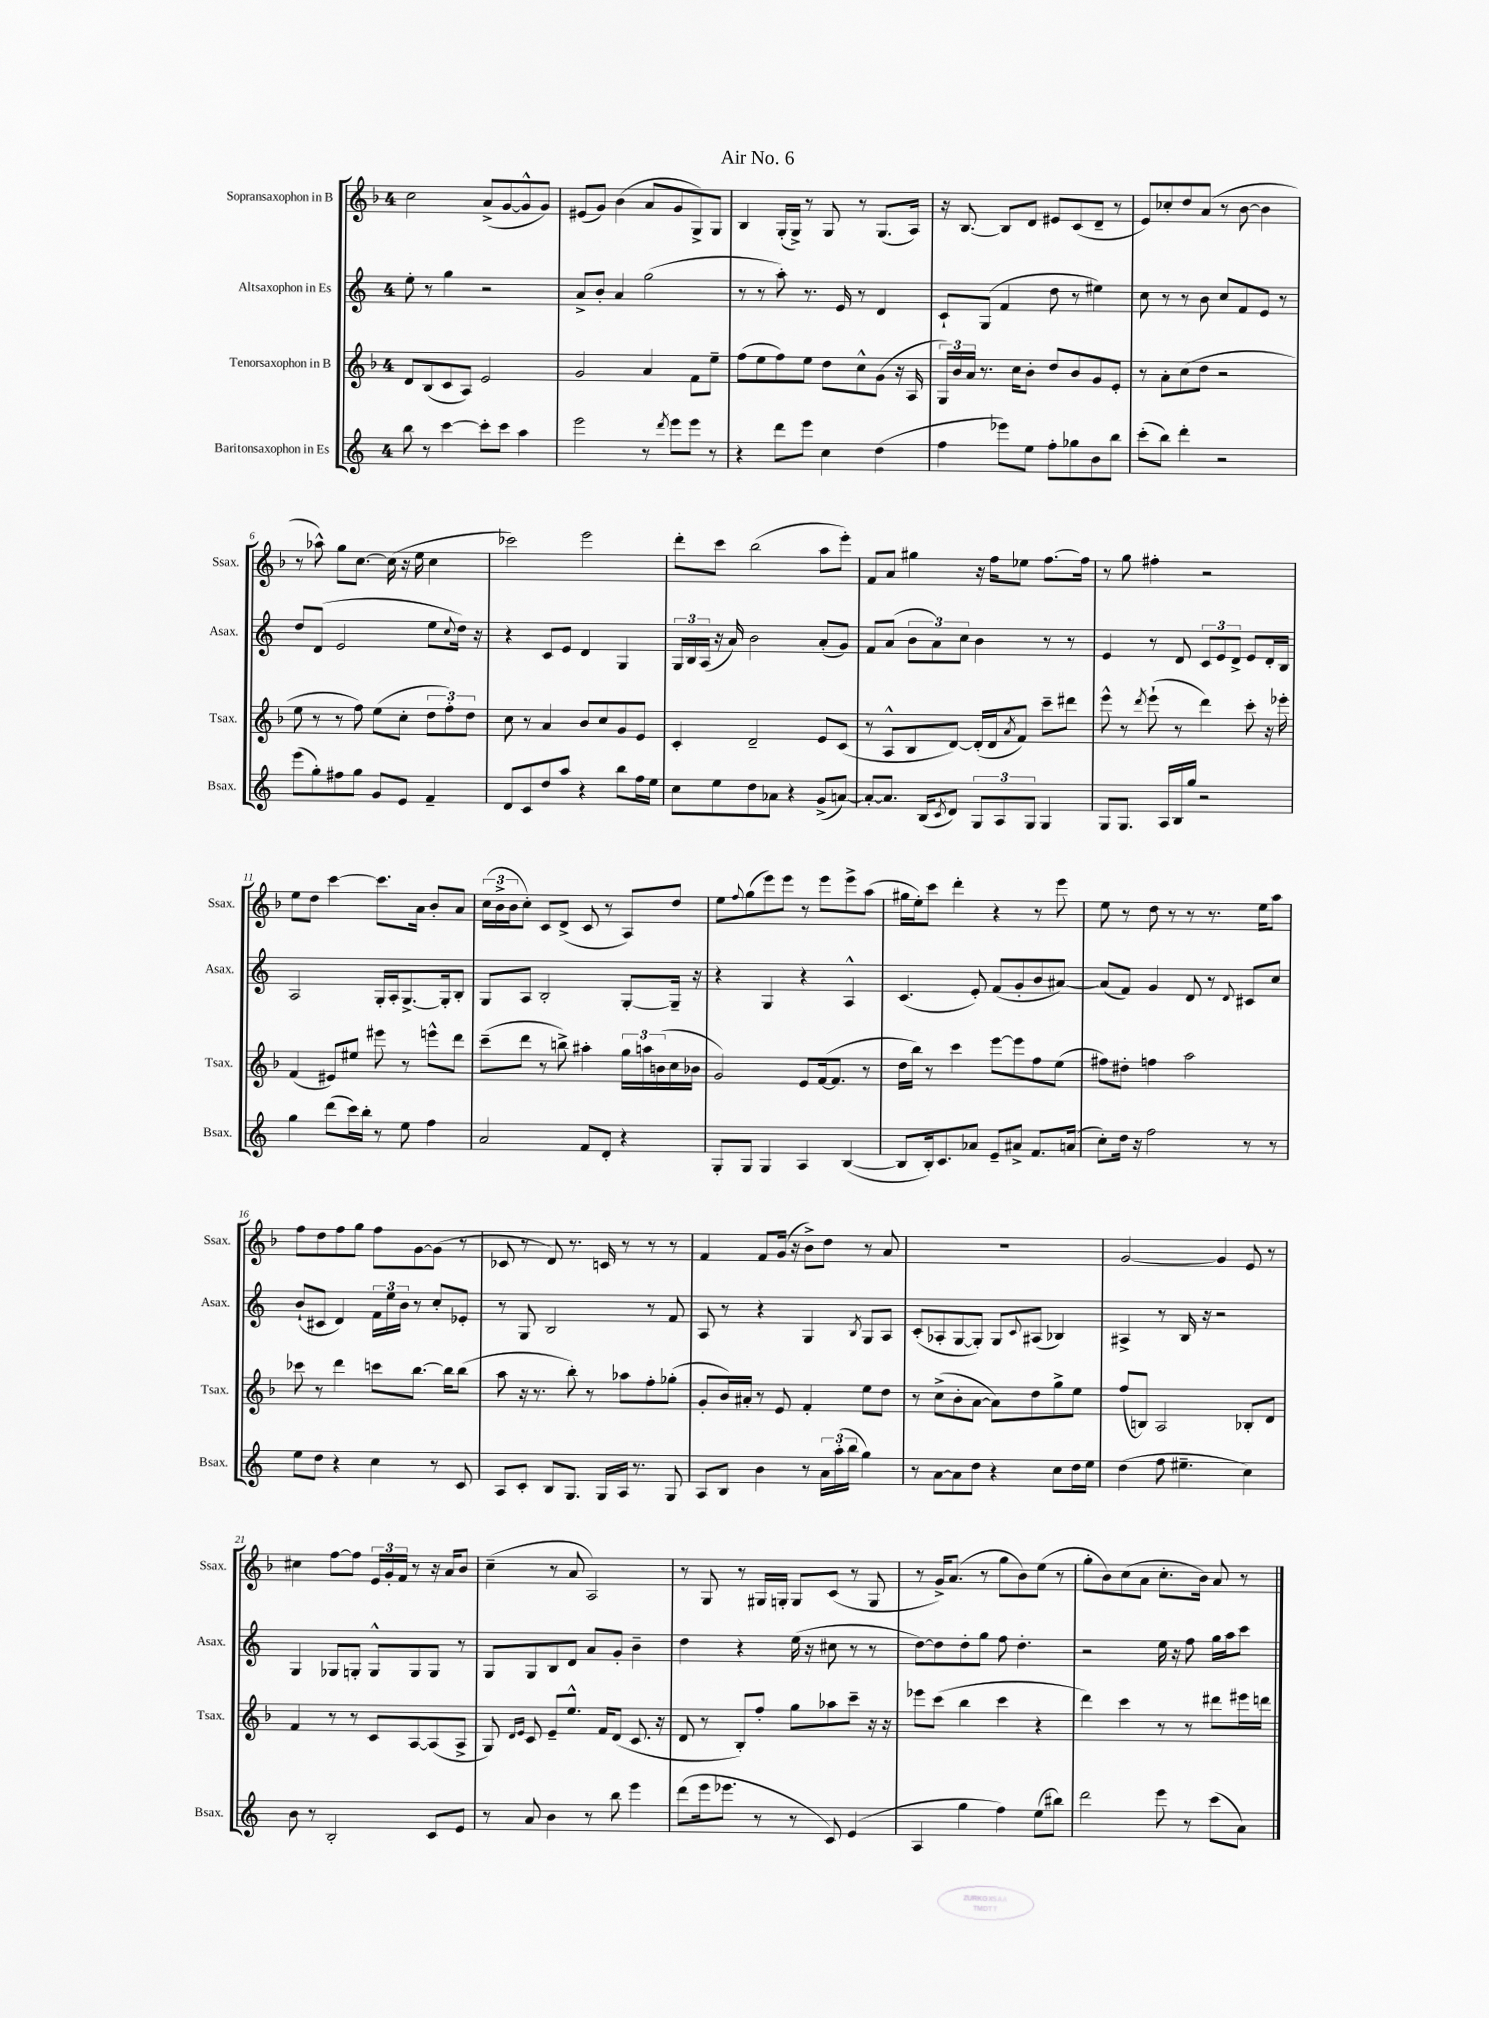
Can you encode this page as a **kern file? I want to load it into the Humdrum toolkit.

**kern	**kern	**kern	**kern
*part4	*part3	*part2	*part1
*staff4	*staff3	*staff2	*staff1
*I"Baritonsaxophon in Es	*I"Tenorsaxophon in B	*I"Altsaxophon in Es	*I"Sopransaxophon in B
*I'Bsax.	*I'Tsax.	*I'Asax.	*I'Ssax.
*clefG2	*clefG2	*clefG2	*clefG2
*k[]	*k[b-]	*k[]	*k[b-]
*M4/4	*M4/4	*M4/4	*M4/4
=1	=1	=1	=1
8bb\	8d/L	8ee'\	2cc\
8r	(8B-/	8r	.
[4ccc\	8c/	4gg\	.
.	8A/J)	.	.
8ccc'\L]	2e/	2r	(8a^/L
8ccc\J	.	.	[8g/
4aa\	.	.	8g^^/]
.	.	.	8g/J)
=2	=2	=2	=2
2eee\	2g/	8a^/L	(8e#X/L
.	.	8b'/J	8g/J)
.	.	4a/	(4b-\
8r	4a/	(2gg\	8a/L
8qddd/	.	.	.
8eee\L	.	.	8g/
8eee\J	8f\L	.	8G^/)
8r	8ee~\J	.	8G/J
=3	=3	=3	=3
4r	(8ff\L	8r	4B-/
.	8ee\	8r	.
8ddd\L	8ff\)	8aa'\)	(16G'/LL
.	.	.	16G^/JJ)
8eee\J	8ee\J	8.r	8r
4cc\	8dd\L	.	8G/
.	.	16e/	.
.	8cc^^\	8r	8r
(4dd\	(8g\J	4d/	(8.G/L
.	16r	.	.
.	16A/	.	16A/Jk)
=4	=4	=4	=4
4ff\	24G/LL)	8c`/L	16r
.	24b-/	.	.
.	.	.	[8.B-/
.	24a/JJ	.	.
.	8.r	(8G/J	.
8eee-X\L)	.	4f/	8B-/L]
.	16cc\KL	.	.
8ee\J	8b-'\J	.	8d/J
8ff'\L	8dd/L	8dd\	8e#X/L
8gg-X\	8b-/	8r	(8c/
8b\	8g/	4ee#X\)	8d~/J
8bb\J	8e'/J	.	8r
=5	=5	=5	=5
(8ccc'\L	8r	8cc\	8e/L)
8bb\J)	8a'\L	8r	8cc-X'/
4ddd'\	(8cc\	8r	8dd/
.	8dd\J	8b\	(8a/J
2r	2r	8cc/L	8r
.	.	8f/	[8b-\
.	.	8e/J	4b-\]
.	.	8r	.
!!LO:LB:g=z
=6	=6	=6	=6
(8eee\L	8ee\	8dd/L	8r
8gg'\)	8r	(8d/J	8aa-X^^\)
8ff#X\	8r	2e/	8gg\L
8gg\J	8ff\)	.	[8.cc\J
8g/L	(8ee\L	.	.
.	.	.	(16cc\]
8e/J	8cc'\J	.	16r
.	.	.	16ee\
4f~/	12dd\L	8ee\L	4cc\
.	12ff'\)	.	.
.	.	8qqcc/	.
.	.	16dd\Jk)	.
.	12dd\J	.	.
.	.	16r	.
=7	=7	=7	=7
8d/L	8cc\	4r	2ccc-X\)
8c/	8r	.	.
8dd/	4a/	8c/L	.
8aa/J	.	8e/J	.
4r	8b-/L	4d/	2eee\
.	8cc/	.	.
8bb\L	8g/	4G/	.
16ff\L	8e/J	.	.
16ee\JJ	.	.	.
=8	=8	=8	=8
8cc\L	4c'/	24G/LL	8ddd'\L
.	.	24B/	.
.	.	(24A/JJ	.
8ee\	.	16r	8ccc\J
.	.	16a/)	.
8dd\	2d~/	2b\	(2bb-\
8a-X\J	.	.	.
4r	.	.	.
(8g^/L	8e/L	(8a'/L	8aa\L
[8an/J)	(8c/J	8g/J)	8eee'\J)
=9	=9	=9	=9
8a'/L_	8r	8f/L	8f/L
8.a/J]	8A^^/L	(8a/J	8a/J
.	8B-/	12b\L	4gg#X\
(16B/KL	.	.	.
.	.	12a\)	.
8qc/	.	.	.
8d/J)	[8d/J)	.	.
.	.	12cc\J	.
12G/L	(16d'/LL]	4b\	16r
.	16d/J	.	16ff\KL
12A/	.	.	.
.	8qa/	.	.
.	8f/J)	.	8ee-X\J
12G/J	.	.	.
4G/	8ccc~\L	8r	[8.ff\L
.	8ddd#X\J	8r	.
.	.	.	16ff\Jk]
=10	=10	=10	=10
8G/L	8eee^^\	4e/	8r
8.G/J	8r	.	8gg\
.	8qddd/	.	.
.	(8eee`\	8r	4ff#X'\
16A/LL	.	.	.
16B/	8r	8d/	.
16gg/JJ	.	.	.
2r	4ddd\)	12c/L	2r
.	.	12e/	.
.	.	12d^/J	.
.	8ccc'\	8e/L	.
.	16r	16d'/L	.
.	16eee-X'\	16B/JJ	.
!!LO:LB:g=z
=11	=11	=11	=11
4gg\	(4f/	2A/	8ee\L
.	.	.	8dd\J
(8ddd\L	8e#X/L)	.	[4ccc\
16ccc\L)	8ee#X/J	.	.
16bb'\JJ	.	.	.
8r	8eee#X\	16G'/LL	8.ccc\L]
.	.	16A'/J	.
8ee\	8r	[8.G^/	.
.	.	.	16a\Jk
4ff\	8eeen^^\L	.	8b-'/L
.	.	16G'/k]	.
.	8ddd\J	8B'/J	8a/J
=12	=12	=12	=12
2a/	(8ccc~\L	8G/L	(24cc\LL
.	.	.	24b-^\
.	.	.	24b-\J
.	8ddd\J	8A/J	8cc'\J)
.	8r	2B'/	8c/L
.	8bbn^\)	.	(8d^/J
8f/L	4aa#X'\	.	8c/
8d'/J	.	.	8r
4r	24gg\LL	[8G'/L	8A/L)
.	24aan\	.	.
.	(24bn\	.	.
.	16cc\	16G~/Jk]	8dd/J
.	16b-X\JJ	16r	.
=13	=13	=13	=13
8G'/L	2g/)	4r	8ee\L
.	.	.	8qqff/
8G/J	.	.	(8gg\
4G/	.	4G/	8eee\)
.	.	.	8eee\J
4A/	8e/L	4r	8r
.	([16f/k	.	8eee\L
.	8.f/J]	.	.
([4B/	.	4A^^/	8eee^\
.	8r	.	(8aa\J
=14	=14	=14	=14
8B/L]	16dd\LL	(4.c/	16gg#X\LL
.	16bb-\JJ)	.	16ee'\J)
16B'/k)	8r	.	8ccc\J
8.c/	.	.	.
.	4ccc\	.	4ddd'\
8a-X/J	.	8e'/)	.
8e~/L	[8eee\L	(8f/L	4r
8a#X^/J	8eee\]	8g'/	.
8.f/L	8ff\	8b/	8r
.	(8ee\J	[8a#X/J)	8eee\
(16an/Jk	.	.	.
=15	=15	=15	=15
8cc'\L)	8ff#X\L)	(8a#/L]	8ee\
16dd\Jk	8dd#X'\J	8f/J)	8r
16r	.	.	.
2ff\	4ffn\	4g/	8dd\
.	.	.	8r
.	2aa\	8d/	8r
.	.	8r	8.r
.	.	8qqd/	.
8r	.	8c#X/L	.
.	.	.	16ee\KL
8r	.	8cc/J	8aa\J
!!LO:LB:g=z
=16	=16	=16	=16
8ee\L	8ccc-X\	(8b`/L	8ff\L
8dd\J	8r	8c#X/J	8dd\
4r	4ddd\	4d/)	8ff\
.	.	.	8gg\J
4cc\	8cccn\L	24f\LL	8ff\L
.	.	24ee\	.
.	.	24b\JJ	.
.	[8.bb-\J	8r	[8g\
8r	.	8cc'/L	(8g\J]
.	16bb-\KL]	.	.
8c/	(8bb-\J	8e-X'/J	8r
=17	=17	=17	=17
8A/L	8aa\	8r	8c-X/
8c'/J	16r	8G/	8r
.	8.r	.	.
8B/L	.	2B/	8d/)
8.G/J	8bb-'\)	.	8.r
.	8r	.	.
16G/LL	.	.	16cn/
16A/JJ	8aa-X\L	.	8r
8.r	.	.	.
.	8ff'\	8r	8r
8G/	(8gg-X'\J	8f/	8r
=18	=18	=18	=18
8A/L	8g'/L	8A/	4f/
8B/J	16b-/L)	8r	.
.	16a#X'/JJ	.	.
4b\	8r	4r	8f/L
.	8e/	.	(16g/Jk
.	.	.	16r
8r	4f'/	4G/	8b-^\L)
24a\LL	.	.	8dd\J
(24aa'\	.	.	.
24bb\JJ	.	.	.
.	.	8qB/	.
4gg\)	8ee\L	8G/L	8r
.	8dd\J	8A/J	8a/
=19	=19	=19	=19
8r	8r	(8c'/L	1r
[8a\L	(8cc^\L	8A-X'/	.
8a\]	8b-'\	[8G/	.
8dd\J	[8a\J	8G'/J])	.
4r	8a\L])	8G/L	.
.	.	8qqc/	.
.	8dd\	(8A#X/J	.
8cc\L	8gg^\	4B-X/)	.
16dd\L	8ee\J	.	.
16ee\JJ	.	.	.
=20	=20	=20	=20
(4dd\	(8ff/L	4A#X^/	[2g/
.	8Bn/J)	.	.
8ff\	2A/	8r	.
4.ee#X~\	.	16B/	.
.	.	16r	.
.	.	2r	4g/]
4cc\)	8B-X'/L	.	8e/
.	8d/J	.	8r
!!LO:LB:g=z
=21	=21	=21	=21
8b\	4f/	4G/	4cc#X\
8r	.	.	.
2B'/	8r	8G-X/L	[8ff\L
.	8r	8Gn'/J	8ff\J]
.	8c/L	8G^^/L	24e/LL
.	.	.	24g'/
.	.	.	24f/JJ
.	[8A/	8G/	8r
8c/L	(8A/]	8G/J	16r
.	.	.	16a/KL
8e/J	8A^/J	8r	8b-/J
=22	=22	=22	=22
8r	8G/)	8G/L	(4cc~\
.	16qqd/LL	.	.
.	16qqe/JJ	.	.
8a/	8c/	8G/	.
4b\	8e~/L	8B/	8r
.	8.ee^^/J	8d/J	8a/
8r	.	8a/L	2A/)
.	16f/KL	.	.
8bb\	(8d/J	8g'/J	.
4eee\	8.c/	4b~\	.
.	16r	.	.
=23	=23	=23	=23
(8ddd\L	8d/	4dd\	8r
16eee\k	8r	.	8G/
8.eee-X\J	.	.	.
.	8B-'/L)	4r	8r
8r	8ff'/J	.	16G#X/LL
.	.	.	16Gn'/JJ
8r	8gg\L	(16ee\	8G/L
.	.	16r	.
8c/)	8aa-X\	8cc#X\	(8c/J
(4e/	8ccc~\J	8r	8r
.	16r	8r	8G/
.	16r	.	.
=24	=24	=24	=24
4A/	8eee-X\L	[8dd\L)	8r
.	(8ccc\J	8dd\]	16g^/KL)
.	.	.	(8.a/J
4gg\	4bb-\	8dd'\	.
.	.	8gg\J	8r
4ff\)	4ccc\	8ff\	8gg\L
.	.	4.dd'\	8b-\)
(8ee\L	4r	.	(8ee\J
8bb#X\J)	.	.	8r
=25	=25	=25	=25
2ddd\	4ddd\)	2r	8gg'\L
.	.	.	8b-\)
.	4ccc\	.	(8cc\
.	.	.	8a\J
8eee\	8r	16ee\	8.cc'\L
.	.	16r	.
8r	8r	8ff\	.
.	.	.	16b-\Jk)
(8ccc\L	8ddd#X\L	16gg\LL	8a/
.	.	16aa\J	.
8a\J)	16eee#X\L	8ccc\J	8r
.	16dddn\JJ	.	.
==	==	==	==
*-	*-	*-	*-
